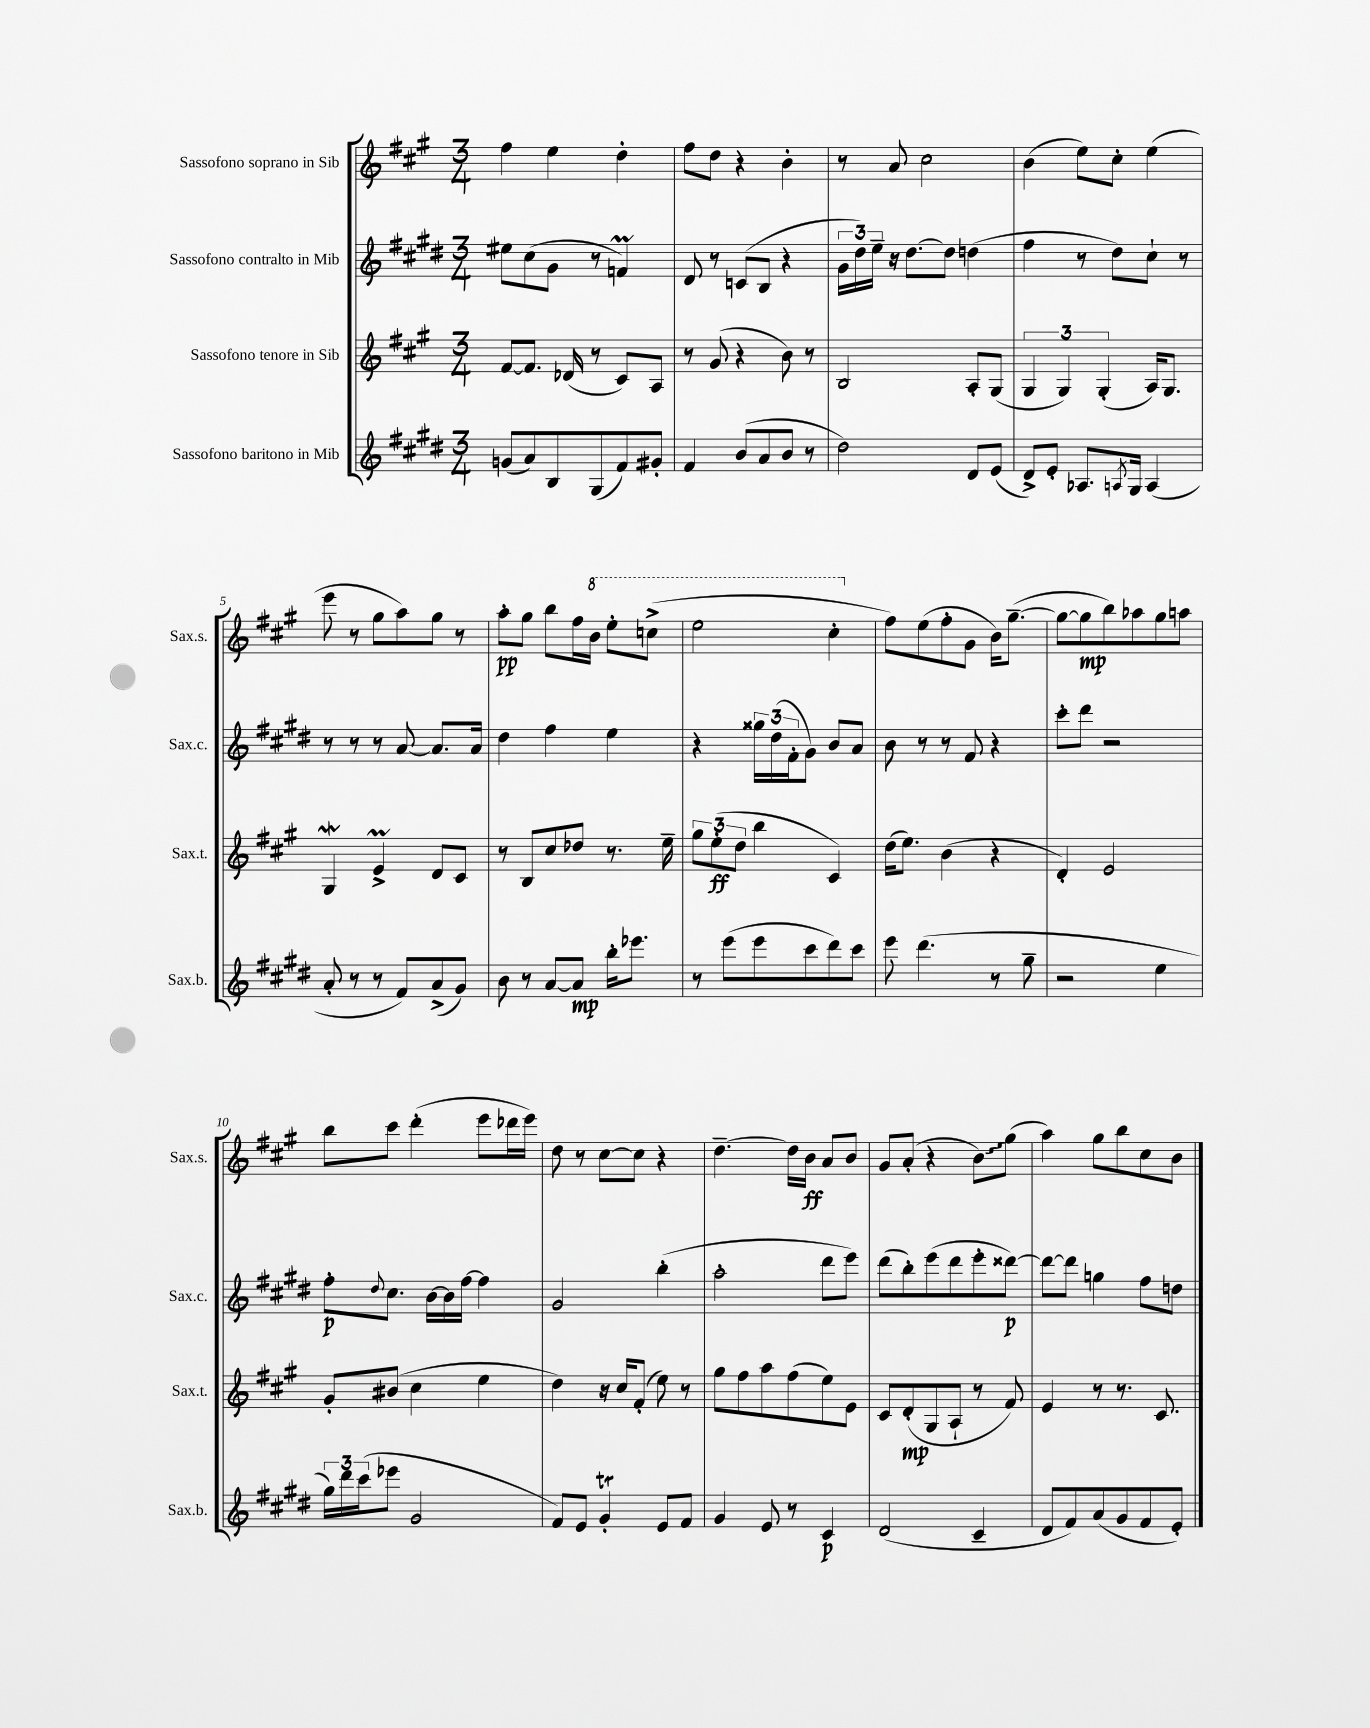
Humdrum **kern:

**kern	**kern	**kern	**kern
*staff4	*staff3	*staff2	*staff1
*clefG2	*clefG2	*clefG2	*clefG2
*k[f#c#g#d#]	*k[f#c#g#]	*k[f#c#g#d#]	*k[f#c#g#]
*M3/4	*M3/4	*M3/4	*M3/4
(8g/L	[8f#/L	8ee#\L	4ff#\
8a/)	8.f#/]J	(8cc#\	.
8B/	.	8g#\J	4ee\
.	(16d-/	.	.
(8G#/	8r	8r	.
8f#/)	8c#/L)	4f/)	4dd'\
8g#'/J	8A/J	.	.
=	=	=	=
4f#/	8r	8d#/	8ff#\L
.	(8g#/	8r	8dd\J
(8b/L	4r	(8c/L	4r
8a/	.	8B/J	.
8b/J	8b\)	4r	4b'\
8r	8r	.	.
=	=	=	=
2dd#\)	2B/	24g#\LL	8r
.	.	24dd#\)	.
.	.	24ee~\JJ	.
.	.	16r	8a/
.	.	[8.dd#\L	.
.	.	.	2cc#\
.	.	8dd#\]J	.
8d#/L	8A'/L	(4dd\	.
(8e/J	(8G#/J	.	.
=	=	=	=
8d#^/L)	6G#/	4ff#\	(4b\
8e'/J	.	.	.
.	6G#/)	.	.
8.A-/L	.	8r	8ee\L)
.	(6G#'/	.	.
.	.	8dd#\L)	8cc#'\J
8qA/	.	.	.
16G#/Jk	.	.	.
(4A/	16A/LK)	8cc#`\J	(4ee\
.	8.G#/J	.	.
.	.	8r	.
=	=	=	=
8a'/	4G#/	8r	8eee\
8r	.	8r	8r
8r	4e^/	8r	8gg#\L
8f#/L)	.	[8a/	8aa\)
(8a^/	8d/L	8.a/]L	8gg#\J
8g#/J)	8c#/J	.	8r
.	.	16a/Jk	.
=	=	=	=
8b\	8r	4dd#\	8aa'\L
8r	8B/L	.	8gg#\J
[8a/L	8cc#/	4ff#\	8bb\L
8a/]J	8dd-/J	.	16ff#\L
.	.	.	16bb\JJ
16bb'\LK	8.r	4ee\	8eee'\L
8.eee-\J	.	.	.
.	.	.	(8ccc^\J
.	16ee~\	.	.
=	=	=	=
8r	12gg#\L	4r	2eee\
.	(12ee'\	.	.
(8eee\L	.	.	.
.	12dd\J	.	.
8eee\	4bb\	24gg##\LL	.
.	.	(24dd#\	.
.	.	24f#'\J	.
8ccc#\	.	8g#\J)	.
8ddd#\)	4c#/)	8b/L	4ccc#'\
8ccc#\J	.	8a/J	.
=	=	=	=
8eee\	(16dd\LK	8b\	8ff#\L)
.	8.ee\J)	.	.
(4.ddd#\	.	8r	(8ee\
.	(4b\	8r	8ff#'\
.	.	8f#/	8g#\J
8r	4r	4r	16b\LK)
.	.	.	([8.gg#~\J
8gg#~\	.	.	.
=	=	=	=
2r	4d'/)	8ccc#'\L	8gg#\_L
.	.	8ddd#\J	8gg#\]
.	2e/	2r	8bb\)
.	.	.	8aa-\
4ee\	.	.	8gg#\
.	.	.	8aa\J
=	=	=	=
24gg#\LL)	8g#'/L	8ff#'\L	8bb\L
24ddd#\	.	.	.
(24ccc#\J	.	.	.
.	.	8qqdd#/	.
8eee-\J	(8b#/J	8.cc#\J	8ccc#\J
2g#/	4cc#\	.	(4ddd'\
.	.	[16b\LL	.
.	.	16b\]	.
.	.	[16ff#\JJ	.
.	4ee\	4ff#\]	8eee\L
.	.	.	16ddd-\L
.	.	.	16eee\JJ)
=	=	=	=
8f#/L)	4dd\)	2g#/	8dd\
8e/J	.	.	8r
4g#'/	16r	.	[8cc#\L
.	16cc#/LK	.	.
.	(8f#'/J	.	8cc#\]J
8e/L	8ee\)	(4bb'\	4r
8f#/J	8r	.	.
=	=	=	=
4g#/	8gg#\L	2aa'\	[4.dd~\
.	8ff#\	.	.
8e/	8aa\	.	.
8r	(8ff#\	.	16dd\]LL
.	.	.	16b\JJ
4c#/	8ee\)	8ddd#\L	8a/L
.	8e\J	8eee\J)	8b/J
=	=	=	=
(2d#/	8c#/L	(8ddd#\L	8g#/L
.	(8d'/	8bb'\)	(8a'/J
.	8G#/	(8eee\	4r
.	8A`/J	8ddd#\	.
4c#~/	8r	8eee'\	8b\L)
.	8f#/)	[8ddd##\J)	(8gg#\J
=	=	=	=
8d#/L	4e/	8ddd##\_L	4aa\)
8f#/)	.	8ddd##\]J	.
(8a/	8r	4gg\	8gg#\L
8g#/	8.r	.	8bb\
8f#/	.	8ff#\L	8cc#\
.	8.c#/	.	.
8e'/J)	.	8dd\J	8b\J
==	==	==	==
*-	*-	*-	*-
